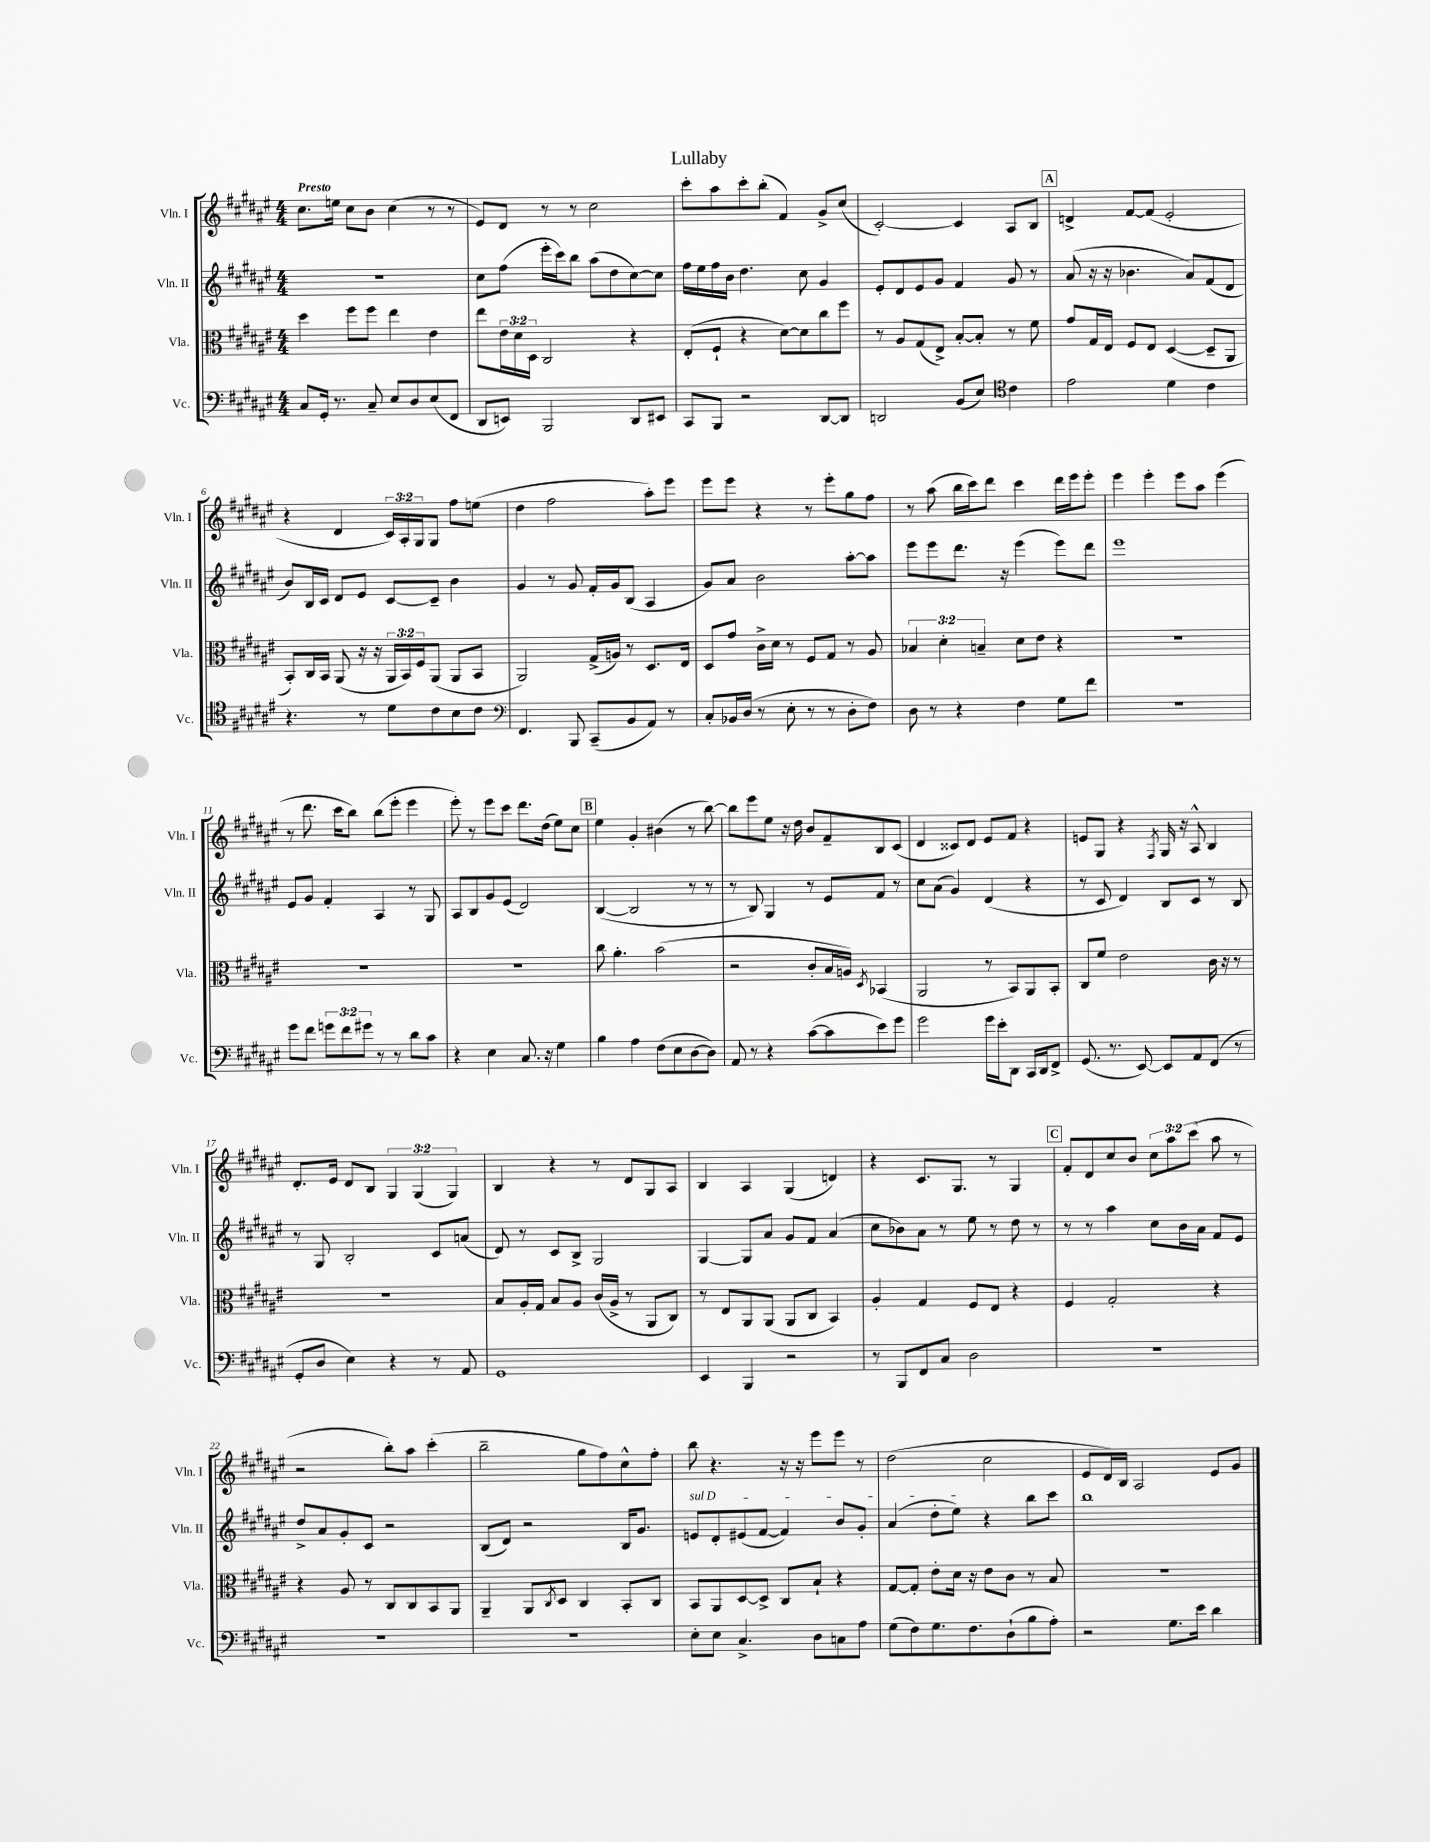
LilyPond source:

\header { title = "Lullaby" }
<<
\new StaffGroup <<
\new Staff = "s0" \with { instrumentName = "Vln. I" shortInstrumentName = "Vln. I" } {
    \clef treble \key fis \major \numericTimeSignature \time 4/4 \override Staff.TupletNumber.text = #tuplet-number::calc-fraction-text \tempo "Presto"
    cis''8. e''16 cis''8 b'8 cis''4( r8 r8 |
    eis'8) dis'8 r8 r8 cis''2 |
    cis'''8-. ais''8 cis'''8-. b''8-.( fis'4) gis'8-> cis''8( |
    cis'2~-.) cis'4 ais8 b8 |
    \mark \markup { \box "A" } d'4-> fis'8~ fis'8( eis'2-. |
    r4 dis'4 \tuplet 3/2 { cis'16) ais16-. gis16 } gis8 fis''8 e''8( |
    dis''4 fis''2 ais''8-.) eis'''8 |
    eis'''8 eis'''8 r4 r8 eis'''8-. gis''8 fis''8 |
    r8 ais''8( b''16 cis'''16) dis'''8 cis'''4 dis'''16 eis'''16 eis'''8-. |
    eis'''4 eis'''4-. eis'''8 ais''8 eis'''4( |
    r8 dis'''8. cis'''16 b''8) b''8( eis'''8-. eis'''4 |
    eis'''8-.) r8 eis'''8 cis'''8 dis'''8. dis''16( eis''8) cis''8 |
    \mark \markup { \box "B" } eis''4 gis'4-. bis'4( r8 b''8~) |
    b''8 eis'''8 eis''8 r16 dis''16 b'8 fis'8-- b8 cis'8( |
    dis'4 cisis'8) dis'8 eis'8 fis'8 r4 |
    e'8 gis8 r4 \acciaccatura { fis8 } gis16 r16 ais8-^ b4 |
    dis'8.-. eis'16 dis'8 b8 \tuplet 3/2 { gis4 gis4( gis4) } |
    b4 r4 r8 dis'8 gis8 ais8 |
    b4 ais4 gis4( d'4) |
    r4 cis'8. gis8. r8 gis4 |
    \mark \markup { \box "C" } fis'8-. dis'8 cis''8 b'8 \tuplet 3/2 { cis''8 ais''8 cis'''8( } ais''8 r8 |
    r2 b''8-.) ais''8 cis'''4-.( |
    b''2-- gis''8 fis''8) cis''8-^ fis''8-. |
    b''8 r4. r16 r16 eis'''8 eis'''8 r8 |
    dis''2( cis''2 |
    eis'8 dis'16) b16 ais2 eis'8 gis'8 \bar "|." |
}
\new Staff = "s1" \with { instrumentName = "Vln. II" shortInstrumentName = "Vln. II" } {
    \clef treble \key fis \major \numericTimeSignature \time 4/4
    R1 |
    cis''8 fis''8( eis'''16-. cis'''16) b''8 ais''8( dis''8 cis''8~) cis''8 |
    fis''16 eis''16 fis''16 b'16 dis''4. cis''8 gis'4 |
    eis'8-. dis'8 eis'8 gis'8 fis'4 gis'8 r8 |
    \mark \markup { \box "A" } ais'8( r16 r16 bes'4. ais'8) fis'8( dis'8 |
    b'8) b16 cis'16 dis'8 eis'8 cis'8~ cis'8-- b'4 |
    gis'4 r8 gis'8 fis'16-. gis'16 b8( ais4 |
    gis'8) ais'8 b'2 ais''8~-. ais''8 |
    eis'''8 eis'''8 dis'''8. r16 eis'''4( eis'''8) dis'''8 |
    eis'''1 |
    eis'8 gis'8 fis'4-. ais4 r8 gis8 |
    ais8 b8 gis'8 eis'8( dis'2) |
    \mark \markup { \box "B" } b4~( b2 r8 r8 |
    r8 b8) gis4 r8 eis'8 fis'8 r8 |
    cis''8 ais'8( gis'4) dis'4( r4 |
    r8 cis'8 dis'4) b8 cis'8 r8 b8 |
    r8 gis8 b2-. cis'8 a'8( |
    dis'8) r8 cis'8 b8-> gis2 |
    gis4~ gis8 ais'8 gis'8 fis'8 ais'4( |
    cis''8 bes'8) ais'8 r8 eis''8 r8 dis''8 r8 |
    \mark \markup { \box "C" } r8 r8 ais''4 cis''8 b'16 ais'16 fis'8 eis'8 |
    dis''8-> ais'8 gis'8-. cis'8 r2 |
    b8( dis'8) r2 b16 gis'8. |
    \once \override TextSpanner.bound-details.left.text = \markup { \italic "sul D" } e'8\startTextSpan dis'8-. eis'8( fis'8~ fis'4) b'8 gis'8-. |
    ais'4( dis''8-. eis''8\stopTextSpan) r4 b''8 cis'''8 |
    b''1 \bar "|." |
}
\new Staff = "s2" \with { instrumentName = "Vla." shortInstrumentName = "Vla." } {
    \clef alto \key fis \major \numericTimeSignature \time 4/4 \override Staff.TupletNumber.text = #tuplet-number::calc-fraction-text
    dis''4 fis''8 fis''8 eis''4 eis'4 |
    eis''8 \tuplet 3/2 { eis'16 dis'16 dis16 } cis2 r4 |
    eis8-.( fis8-! r4 dis'8~) dis'8 cis''8 fis''8 |
    r8 ais8 gis8( eis8->) b8~-. b8-. r8 fis'8 |
    \mark \markup { \box "A" } gis'8 gis16 eis16 fis8 eis8 dis4~( dis8-- ais,8 |
    b,8-.) cis16 b,16 ais,8( r16 r16 \tuplet 3/2 { ais,16 b,16) fis16 } ais,8( ais,8 b,8 |
    ais,2) gis16->( a16) r8 dis8. eis16 |
    dis8 gis'8 cis'16-> dis'16 r8 fis8 gis8 r8 ais8 |
    \tuplet 3/2 { bes4 dis'4-. b4-- } dis'8 eis'8 r4 |
    R1 |
    R1 |
    R1 |
    \mark \markup { \box "B" } cis''8 ais'4.-. b'2( |
    r2 cis'8-. b16 a16) \acciaccatura { dis8 } bes,4( |
    ais,2 r8 b,8) ais,8 b,8-. |
    cis8 fis'8 eis'2 cis'16 r16 r8 |
    R1 |
    b8 ais16-. gis16 b8 ais8 cis'16( ais16-> r8 ais,8 cis8) |
    r8 eis8 ais,8 ais,8( ais,8 cis8 b,4) |
    ais4-. gis4 fis8 eis8 r4 |
    \mark \markup { \box "C" } fis4 gis2-. r4 |
    r4 ais8 r8 cis8 cis8 b,8 ais,8 |
    ais,4-- ais,8 \acciaccatura { cis8 } dis8 cis4 b,8-. cis8 |
    b,8 ais,8 dis8~ dis8-> cis8 b8-! r4 |
    gis8~ gis8-. eis'8-. dis'16 r16 eis'8 cis'8 r8 b8 |
    R1 \bar "|." |
}
\new Staff = "s3" \with { instrumentName = "Vc." shortInstrumentName = "Vc." } {
    \clef bass \key fis \major \numericTimeSignature \time 4/4 \override Staff.TupletNumber.text = #tuplet-number::calc-fraction-text
    cis8 gis,16-. r8. cis8-- eis8 dis8 eis8( fis,8 |
    dis,8 e,8) b,,2 dis,8 eis,8 |
    cis,8 b,,8 r2 dis,8~ dis,8 |
    d,2 b,8( eis8) \clef tenor cis'4 |
    \mark \markup { \box "A" } eis'2 dis'4 cis'4 |
    r4. r8 dis'8 cis'8 b8 cis'8 |
    \clef bass fis,4. b,,8 cis,8--( b,8 ais,8) r8 |
    cis8-. bes,16 dis16( r8 eis8-. r8 r8 dis8-. fis8) |
    dis8 r8 r4 fis4 gis8 fis'8 |
    R1 |
    gis'8 fis'8 \tuplet 3/2 { g'8 fis'8 gis'8 } r8 r8 dis'8 cis'8 |
    r4 eis4 cis8. r16 gis4 |
    \mark \markup { \box "B" } b4 ais4 fis8( eis8 dis8~ dis8) |
    ais,8 r8 r4 cis'8~( cis'8 eis'8) gis'8 |
    gis'2 gis'16 eis'16-. dis,8 cis,16 dis,16 fis,8-> |
    gis,8.( r8. eis,8~) eis,8 ais,8 fis,8( r8 |
    gis,8-. dis8 eis4) r4 r8 ais,8 |
    gis,1 |
    eis,4 b,,4 r2 |
    r8 b,,8 fis,8 cis8 dis2 |
    \mark \markup { \box "C" } R1 |
    R1 |
    R1 |
    eis8-. eis8 cis4.-> dis8 c8 ais8 |
    gis8( fis8) gis8. fis8. dis8-!( b8 ais8-.) |
    r2 gis8. eis'16 dis'4 \bar "|." |
}
>>
>>
